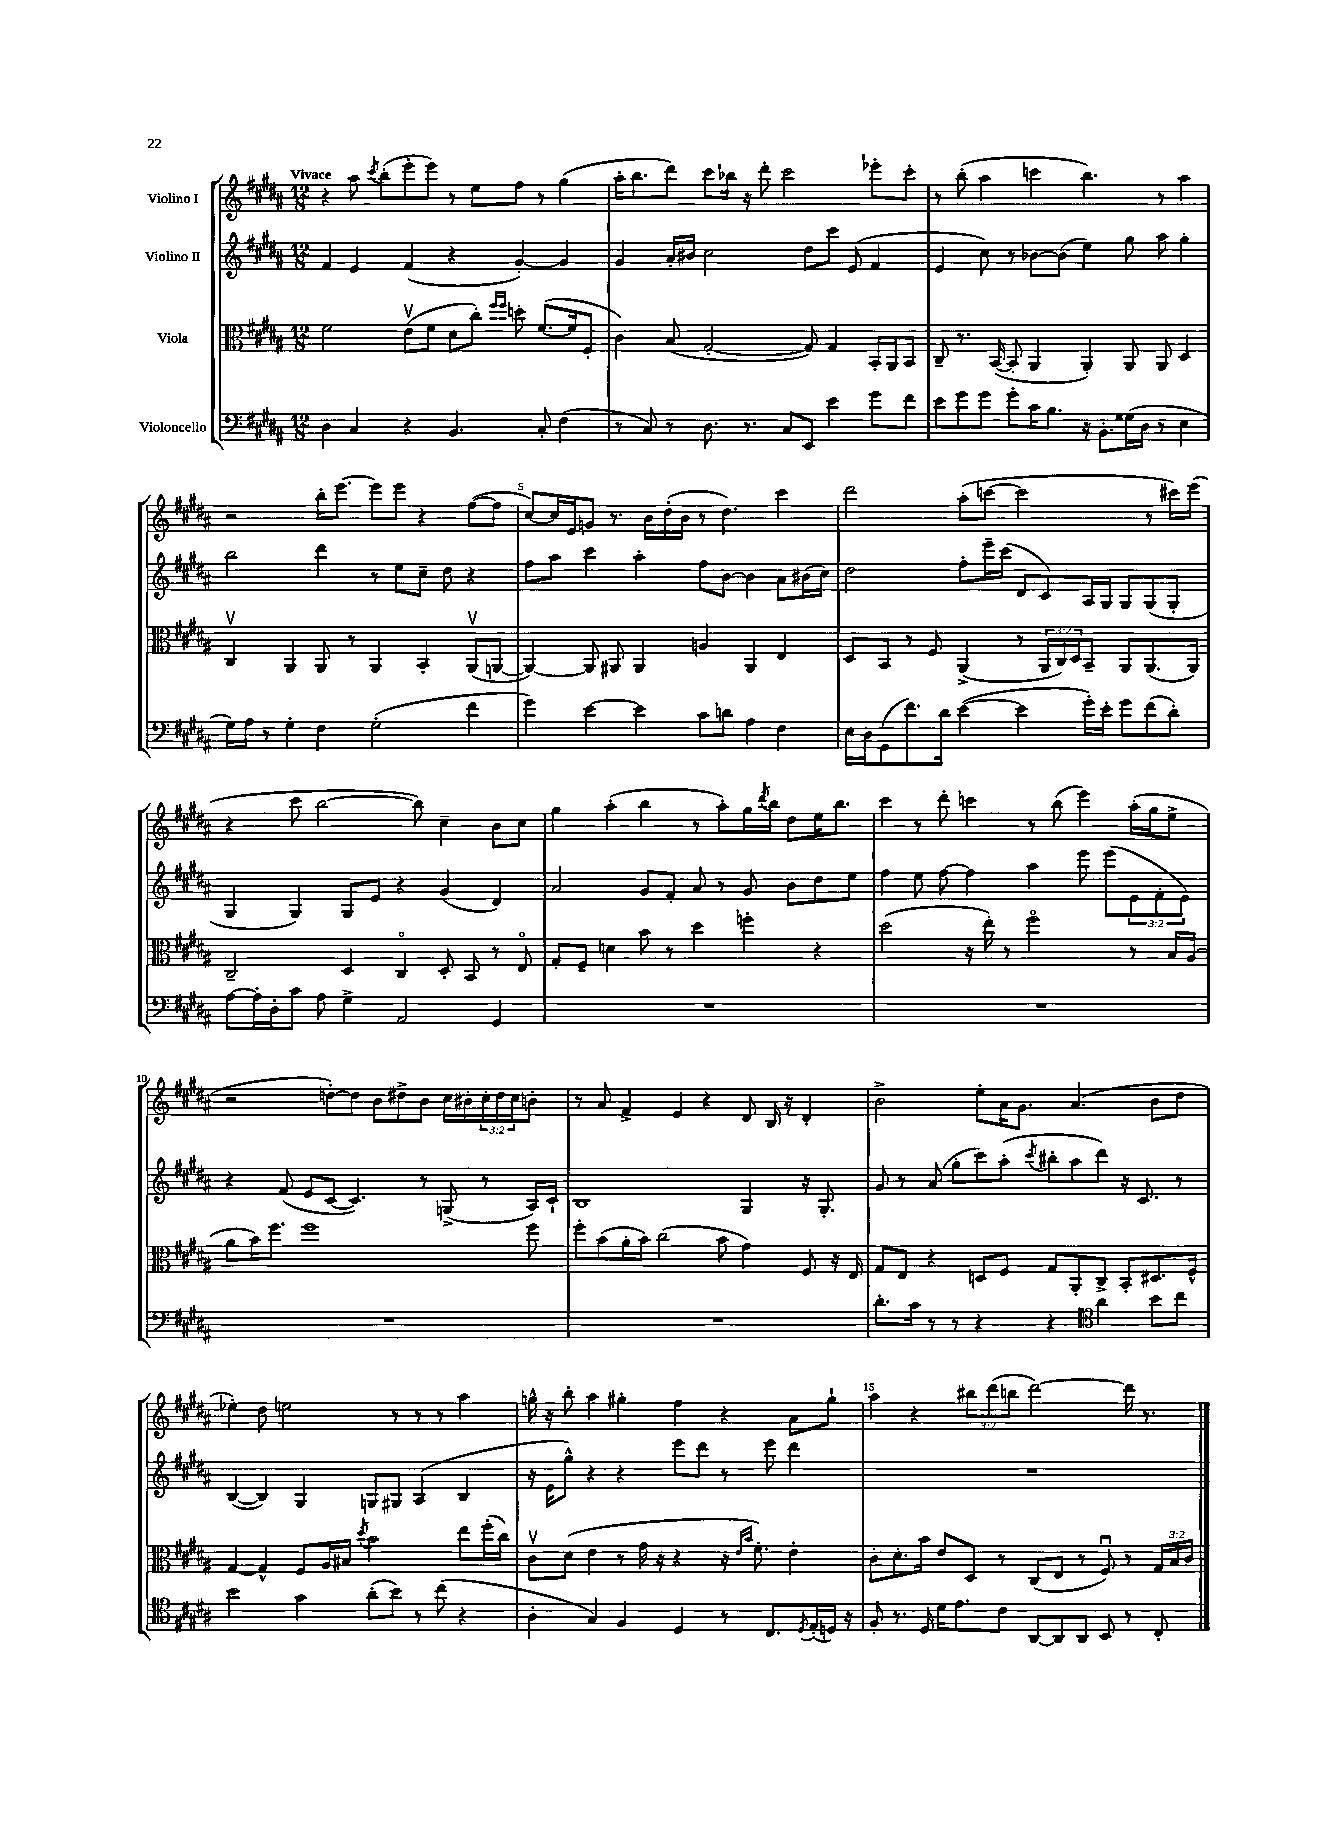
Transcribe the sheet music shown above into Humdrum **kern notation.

**kern	**kern	**kern	**kern
*staff4	*staff3	*staff2	*staff1
*clefF4	*clefC3	*clefG2	*clefG2
*k[f#c#g#d#a#]	*k[f#c#g#d#a#]	*k[f#c#g#d#a#]	*k[f#c#g#d#a#]
*M12/8	*M12/8	*M12/8	*M12/8
4D#	2f#	4f#	4r
4C#	.	4e	8aa#
.	.	.	8qccc#
.	.	.	(8bb'
4r	(8ev	(4f#	8eee'
.	8f#	.	8eee)
4.BB	8d#	4r	8r
.	8cc#')	.	8ee
.	16qqff#	.	.
.	16qqff#	.	.
.	8dd'	[4g#')	8ff#
8C#'	([8.f#	.	8r
(4F#	.	4g#]	(4gg#
.	16f#]	.	.
.	8F#'	.	.
=	=	=	=
8r	4c#)	4g#	16aa#'
.	.	.	8.bb
8C#)	.	.	.
8r	(8B	16a#'	8ddd#)
.	.	16b#	.
8.D#	[2G#'	2cc#	8ccc#
.	.	.	16bb-
8.r	.	.	16r
.	.	.	8ddd#'
8C#	.	.	2ccc#
8EE	8G#])	8dd#	.
4e	4G#	8ccc#	.
.	.	(8e	.
8g#	16BB'	4f#	8eee-'
.	16AA#	.	.
8f#	8BB	.	8ccc#'
=	=	=	=
8e	8C#~	4e	8r
8g#	8.r	.	(8bb'
8g#	.	8cc#)	4aa#
.	([16BB	.	.
8g#'	8BB']	8r	.
16c#	4AA#	[8b-	4ccc
8.B	.	.	.
.	.	(8b-]	.
16r	4AA#')	4ee)	4.bb)
8.BB'	.	.	.
(16G##	8AA#	8gg#	.
16D#	.	.	.
8r	8AA#	8aa#	8r
4E	4D#	4gg#'	4aa#
=	=	=	=
16G#)	4C#v	2bb	2r
16A#	.	.	.
8r	.	.	.
4G#'	4AA#	.	.
4F#	8AA#	4ddd#	16bb'
.	.	.	[8.eee
.	8r	.	.
(2G#'	4AA#	8r	8eee]
.	.	8ee	8eee
.	4BB'	8cc#~	4r
.	.	8dd#	.
4f#	(8AA#v	4r	([8ff#
.	[8AA	.	8ff#]
=	=	=	=
4g#)	4AA_)	8ff#	[8cc#)
.	.	8aa#	16cc#]
.	.	.	16e
[4e	8AA]	4ccc#	8g
.	8AA#	.	8.r
4e]	4AA#	4aa#'	.
.	.	.	16b
.	.	.	(16dd#'
.	.	.	16b
8c#	4A	8ff#	8r
8d	.	[8b	4.dd#)
4A#	4AA#	4b]	.
4F#	4E	8a#	4ccc#
.	.	(16b#	.
.	.	16cc#)	.
=	=	=	=
16E	8D#	2dd#	2ddd#
16D#	.	.	.
(8GG#	8BB	.	.
8.f#)	8r	.	.
.	8F#	.	.
16d#	.	.	.
([4e	(4AA#^	8ff#'	(8aa#'
.	.	16eee~	[8ccc
.	.	(16ccc#	.
4e]	8r	8d#	2ccc]
.	24AA#	8c#)	.
.	24C#)	.	.
.	24D#	.	.
16g#')	8BB~	16A#	.
16e'	.	16G#	.
8g#	8AA#	8G#	.
(8f#	(8.AA#	(8G#	8r
8d#')	.	8G#'	16ccc#)
.	16AA#)	.	(16eee
=	=	=	=
[8A#	2C#~	4G#	4r
16A#']	.	.	.
16D#'	.	.	.
8c#	.	4G#)	8ccc#
8A#	.	.	[2bb
4G#^	4D#	8G#	.
.	.	8e	.
2AA#	4C#o	4r	.
.	.	.	8bb])
.	8D#'	(4g#	4cc#~
.	8BB	.	.
4GG#	8r	4d#)	8b
.	8Eo	.	8cc#
=	=	=	=
1.r	8G#'	2a#	4gg#
.	8F#~	.	.
.	4d	.	(4aa#'
.	8b	8g#	4bb
.	8r	8f#'	.
.	4dd#	8a#	8r
.	.	8r	8aa#')
.	4ff'	8g#	16gg#
.	.	.	8qddd#
.	.	.	16bb
.	.	8b	8dd#
.	4r	8dd#	16ee
.	.	.	8.bb
.	.	8ee	.
=	=	=	=
1.r	(2dd#	4ff#	4ccc#
.	.	8ee	8r
.	.	[8ff#	8ddd#'
.	16r	4ff#]	4ccc
.	16ee')	.	.
.	8r	.	.
.	2ff#o	4aa#	8r
.	.	.	(8bb
.	.	8eee	4eee)
.	.	(8eee	.
.	8r	12e	(16aa#'
.	.	.	16gg#
.	.	12f#'	.
.	16B	.	8ee^
.	.	12e)	.
.	(16A#	.	.
=	=	=	=
1.r	8a#	4r	2r
.	16b)	.	.
.	8.ff#	.	.
.	.	(8f#	.
.	1ff#	8e	.
.	.	[8c#	[8dd')
.	.	4.c#])	8dd]
.	.	.	8b
.	.	.	8dd#^
.	.	8r	8b
.	.	(8G^	16cc#
.	.	.	16b#'
.	.	8r	24cc#'
.	.	.	24dd#
.	.	.	24cc#
.	8ff#	16A#)	8b'
.	.	16c#`	.
=	=	=	=
1.r	8ff#'	1B	8r
.	(8b	.	8a#
.	16a#'	.	4f#^
.	16b)	.	.
.	(2cc#	.	.
.	.	.	4e
.	.	.	4r
.	8b	.	.
.	4g#)	4G#	8d#
.	.	.	16B
.	.	.	16r
.	8F#	16r	4d#'
.	.	8.G#'	.
.	16r	.	.
.	16E	.	.
=	=	=	=
8.d#'	8G#	8g#	2b^
.	8E	8r	.
16c#	.	.	.
8r	4r	(8a#	.
8r	.	8gg#'	.
4r	8D	8ccc#)	8ee'
.	8F#	(8aa#'	16a#
.	.	.	8.g#
.	.	8qccc#	.
4r	8G#	8bb#'	.
.	8AA#'	8aa#	(4.a#
*clefC4	*	*	*
4a#	8C#^	8ddd#)	.
.	8BB'	16r	.
.	.	8.c#	.
8b	8.D#	.	8b
8cc#	.	8r	8dd#
.	16F#^^	.	.
=	=	=	=
2b	[4G#	([4B	4ee-')
.	4G#^^]	4B])	8dd#
.	.	.	2ee
4g#	8F#	4G#	.
.	16A#	.	.
.	16B#	.	.
.	8qdd#	.	.
(8a#'	2b	8G	.
8b)	.	8G#	8r
8r	.	(4A#	8r
(8cc#	.	.	8r
4r	8ee	4B	4aa#
.	(16ff#'	.	.
.	16cc#)	.	.
=	=	=	=
4A#'	8c#v	16r	16gg^^
.	.	16e	16r
.	(8d#	8gg#^^)	8bb'
4G#)	4e	4r	4aa#
4F#	8r	4r	4gg#'
.	16g#	.	.
.	16r	.	.
4D#	4r	8eee	4ff#
.	.	8ddd#	.
8r	16r	8r	4r
.	16qqe	.	.
.	16qqb	.	.
.	8.f#')	.	.
8.C#	.	8eee	.
.	4e'	4ddd#	8a#
8qD#	.	.	.
(16E'	.	.	.
16D)	.	.	8gg#`
16r	.	.	.
=	=	=	=
8F#'	8c#'	1.r	4aa#
8.r	8.d#'	.	.
.	.	.	4r
16D#	16b	.	.
16d#	8e	.	.
8.e	.	.	.
.	8D#	.	12bb#
.	.	.	(12ddd#
8c#	8r	.	.
.	.	.	12bb
[8AA#	(8C#	.	[2ddd#)
8AA#]	8E	.	.
8AA#	8r	.	.
8BB	8F#u)	.	.
8r	8r	.	16ddd#]
.	.	.	8.r
8C#'	24G#	.	.
.	24B	.	.
.	24c#	.	.
==	==	==	==
*-	*-	*-	*-
